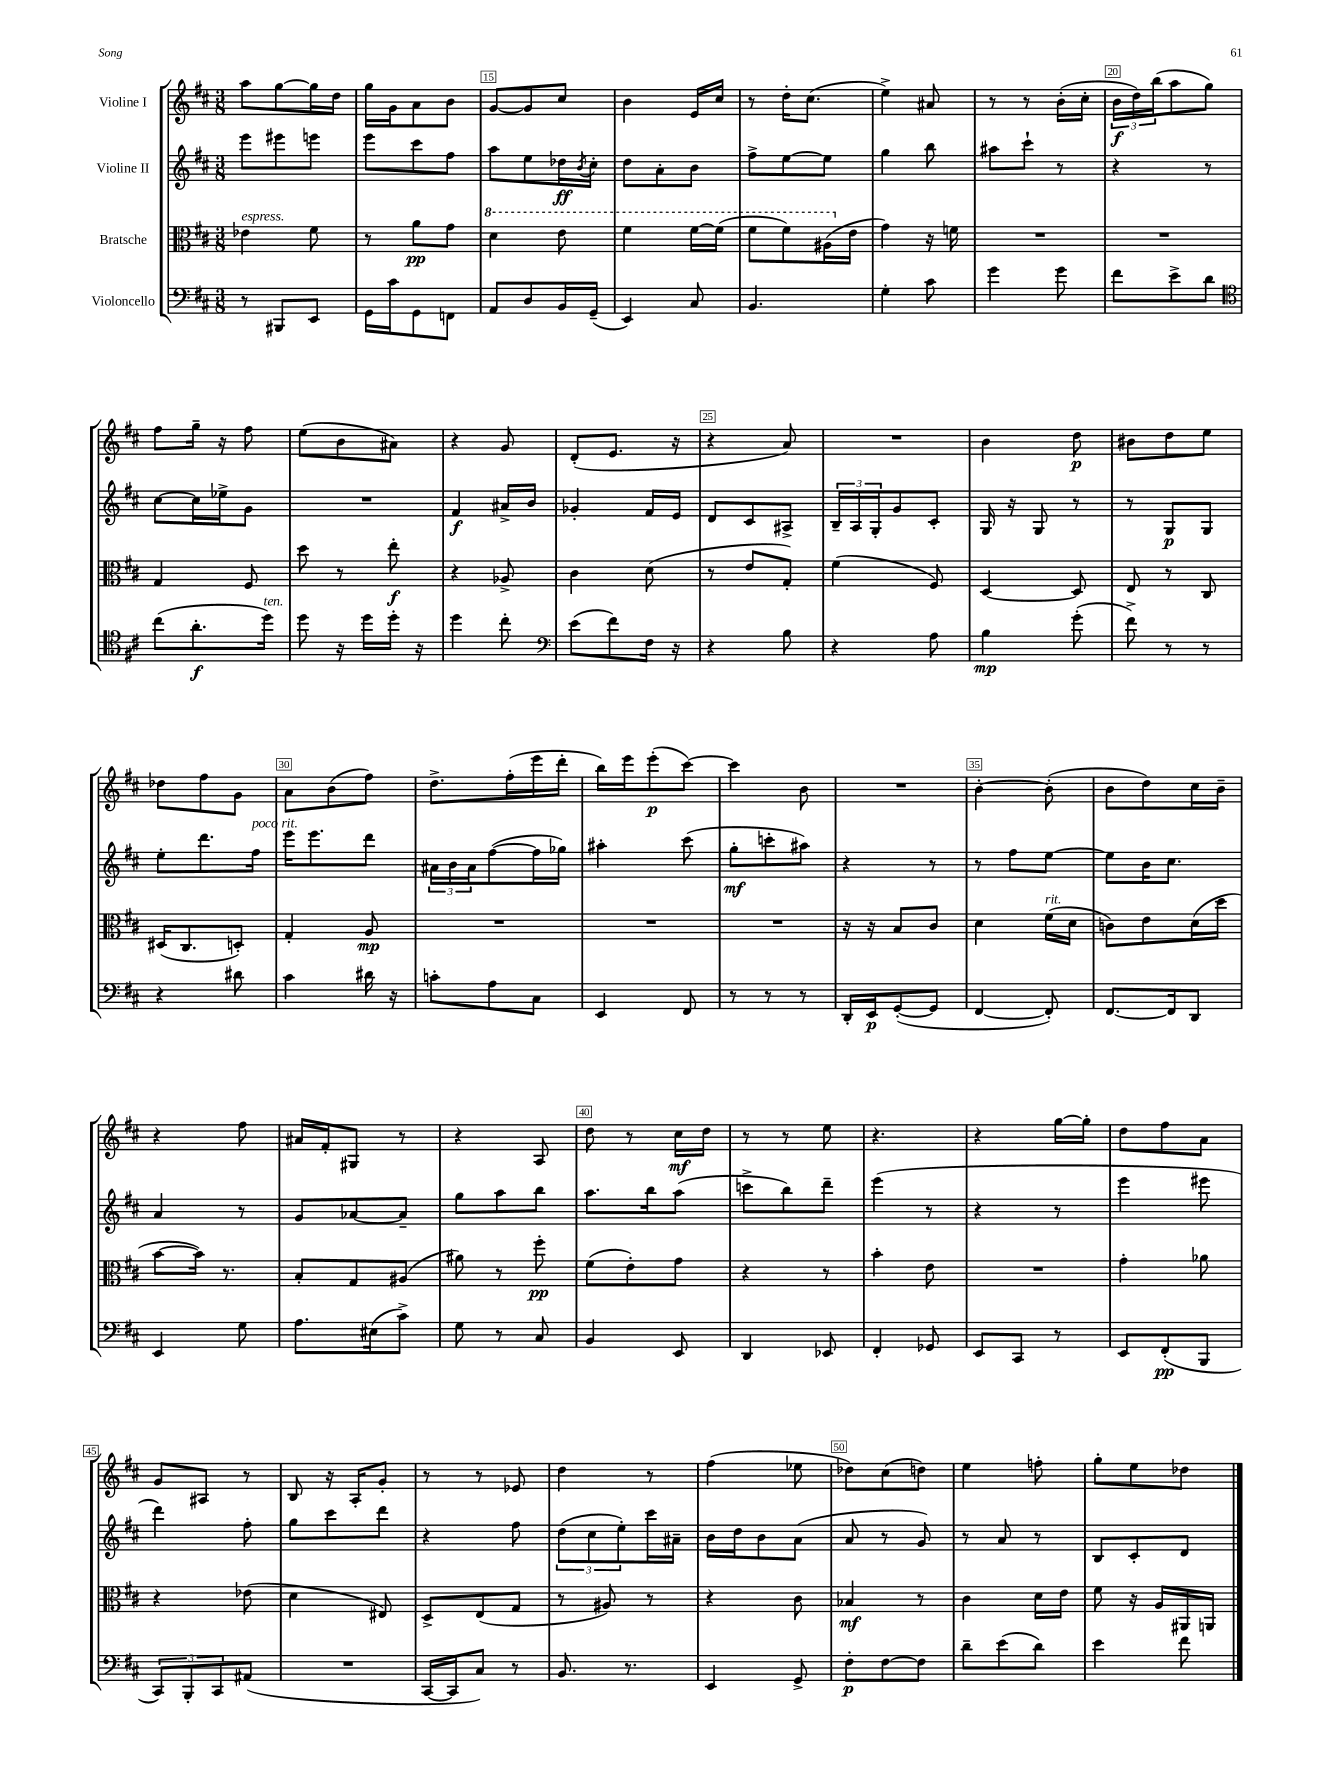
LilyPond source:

<<
\new StaffGroup <<
\new Staff = "s0" \with { instrumentName = "Violine I" } {
    \clef treble \key d \major \numericTimeSignature \time 3/8
    a''8 g''8~ g''16 d''16 |
    g''16 g'16 a'8 b'8 |
    g'8~ g'8 cis''8 |
    b'4 e'16 cis''16 |
    r8 d''16-. cis''8.( |
    e''4->) ais'8 |
    r8 r8 b'16-.( cis''16-. |
    \tuplet 3/2 { b'16\f d''16) b''16( } a''8 g''8) |
    fis''8 g''16-- r16 fis''8 |
    e''8( b'8 ais'8) |
    r4 g'8 |
    d'8-.( e'8. r16 |
    r4 a'8) |
    R4. |
    b'4 d''8\p |
    bis'8 d''8 e''8 |
    des''8 fis''8 g'8 |
    a'8 b'8( fis''8) |
    d''8.-> fis''16-.( e'''16 d'''16-. |
    b''16) e'''16 e'''8-.\p( cis'''8~) |
    cis'''4 b'8 |
    R4. |
    b'4~-. b'8-.( |
    b'8 d''8) cis''16 b'16-- |
    r4 fis''8 |
    ais'16 fis'16-. gis8 r8 |
    r4 a8 |
    d''8 r8 cis''16\mf d''16 |
    r8 r8 e''8 |
    r4. |
    r4 g''16~ g''16-. |
    d''8 fis''8 a'8 |
    g'8 ais8 r8 |
    b8 r16 a16-. g'8-. |
    r8 r8 ees'8 |
    d''4 r8 |
    fis''4( ees''8 |
    des''8) cis''8( d''8) |
    e''4 f''8-. |
    g''8-. e''8 des''8 \bar "|." |
}
\new Staff = "s1" \with { instrumentName = "Violine II" } {
    \clef treble \key d \major \numericTimeSignature \time 3/8
    e'''8 eis'''8 e'''8 |
    e'''8 cis'''8 fis''8 |
    a''8 e''8 des''16\ff \acciaccatura { b'8 } cis''16-. |
    d''8 a'8-. b'8 |
    fis''8-> e''8~ e''8 |
    g''4 b''8 |
    ais''8 cis'''8-! r8 |
    r4 r8 |
    cis''8~ cis''16 ees''16-> g'8 |
    R4. |
    fis'4\f ais'16-> b'16 |
    ges'4-. fis'16 e'16 |
    d'8 cis'8 ais8-> |
    \tuplet 3/2 { b16-- a16 g16-. } g'8 cis'8-. |
    g16 r16 g8 r8 |
    r8 g8\p g8 |
    e''8-. d'''8. fis''16^\markup { \italic "poco rit." } |
    e'''16 e'''8. d'''8 |
    \tuplet 3/2 { ais'16 b'16 ais'16 } fis''8~( fis''16 ges''16) |
    ais''4-. cis'''8( |
    g''8-.\mf c'''8-. ais''8) |
    r4 r8 |
    r8 fis''8 e''8~ |
    e''8 b'16 cis''8. |
    a'4 r8 |
    g'8 aes'8~ aes'8-- |
    g''8 a''8 b''8 |
    a''8. b''16 a''8( |
    c'''8-> b''8) d'''8-- |
    e'''4( r8 |
    r4 r8 |
    e'''4 eis'''8 |
    d'''4) fis''8-. |
    g''8 cis'''8 d'''8 |
    r4 fis''8 |
    \tuplet 3/2 { d''8( cis''8 e''8-.) } cis'''16 ais'16-- |
    b'16 d''16 b'8 a'8( |
    a'8 r8 g'8) |
    r8 a'8 r8 |
    b8 cis'8-. d'8 \bar "|." |
}
\new Staff = "s2" \with { instrumentName = "Bratsche" } {
    \clef alto \key d \major \numericTimeSignature \time 3/8
    ees'4^\markup { \italic "espress." } fis'8 |
    r8 a'8\pp g'8 |
    \ottava #1 d''4 e''8 |
    fis''4 fis''16~ fis''16( |
    fis''8 fis''8) ais'16( \ottava #0 e'16 |
    g'4) r16 f'16 |
    R4. |
    R4. |
    g4 fis8 |
    d''8 r8 e''8-.\f |
    r4 aes8-> |
    cis'4 d'8( |
    r8 e'8 g8-.) |
    fis'4( fis8) |
    d4~ d8 |
    e8 r8 cis8 |
    dis16( cis8. d8-.) |
    g4-. a8\mp |
    R4. |
    R4. |
    R4. |
    r16 r16 b8 cis'8 |
    d'4 fis'16^\markup { \italic "rit." }( d'16 |
    c'8) e'8 d'16( d''16 |
    b'8~ b'16) r8. |
    b8-. g8 ais8( |
    ais'8) r8 fis''8-.\pp |
    fis'8( e'8-.) g'8 |
    r4 r8 |
    b'4-. e'8 |
    R4. |
    g'4-. aes'8 |
    r4 ees'8( |
    d'4 eis8) |
    d8-> e8( g8 |
    r8 ais8) r8 |
    r4 cis'8 |
    bes4\mf r8 |
    cis'4 d'16 e'16 |
    fis'8 r16 a16 ais,16 a,16 \bar "|." |
}
\new Staff = "s3" \with { instrumentName = "Violoncello" } {
    \clef bass \key d \major \numericTimeSignature \time 3/8
    r8 bis,,8 e,8 |
    g,16 cis'16 g,8 f,8 |
    a,8 d8 b,16 g,16--( |
    e,4) cis8 |
    b,4. |
    g4-. cis'8 |
    g'4 g'8 |
    fis'8 e'8-> d'8 |
    \clef tenor cis''8( a'8.-.\f d''16^\markup { \italic "ten." }) |
    d''8 r16 d''16 d''16-. r16 |
    d''4 cis''8-. |
    \clef bass e'8( fis'8) fis16 r16 |
    r4 b8 |
    r4 a8 |
    b4\mp g'8-.( |
    fis'8->) r8 r8 |
    r4 dis'8 |
    cis'4 dis'16 r16 |
    c'8-. a8 cis8 |
    e,4 fis,8 |
    r8 r8 r8 |
    d,16-. e,16\p g,8~-.( g,8 |
    fis,4~ fis,8-.) |
    fis,8.~ fis,16 d,8 |
    e,4 g8 |
    a8. eis16( cis'8->) |
    g8 r8 cis8 |
    b,4 e,8 |
    d,4 ees,8 |
    fis,4-. ges,8 |
    e,8 cis,8 r8 |
    e,8 fis,8-.\pp( b,,8 |
    \tuplet 3/2 { cis,8) b,,8-. cis,8 } ais,8( |
    R4. |
    cis,16~ cis,16 cis8) r8 |
    b,8. r8. |
    e,4 g,8-> |
    fis8-.\p fis8~ fis8 |
    d'8-- e'8( d'8) |
    e'4 fis'8 \bar "|." |
}
>>
>>
\layout { \context { \Score currentBarNumber = #13 \override BarNumber.break-visibility = ##(#f #t #t) barNumberVisibility = #(every-nth-bar-number-visible 5) \override BarNumber.stencil = #(make-stencil-boxer 0.1 0.3 ly:text-interface::print) } }
